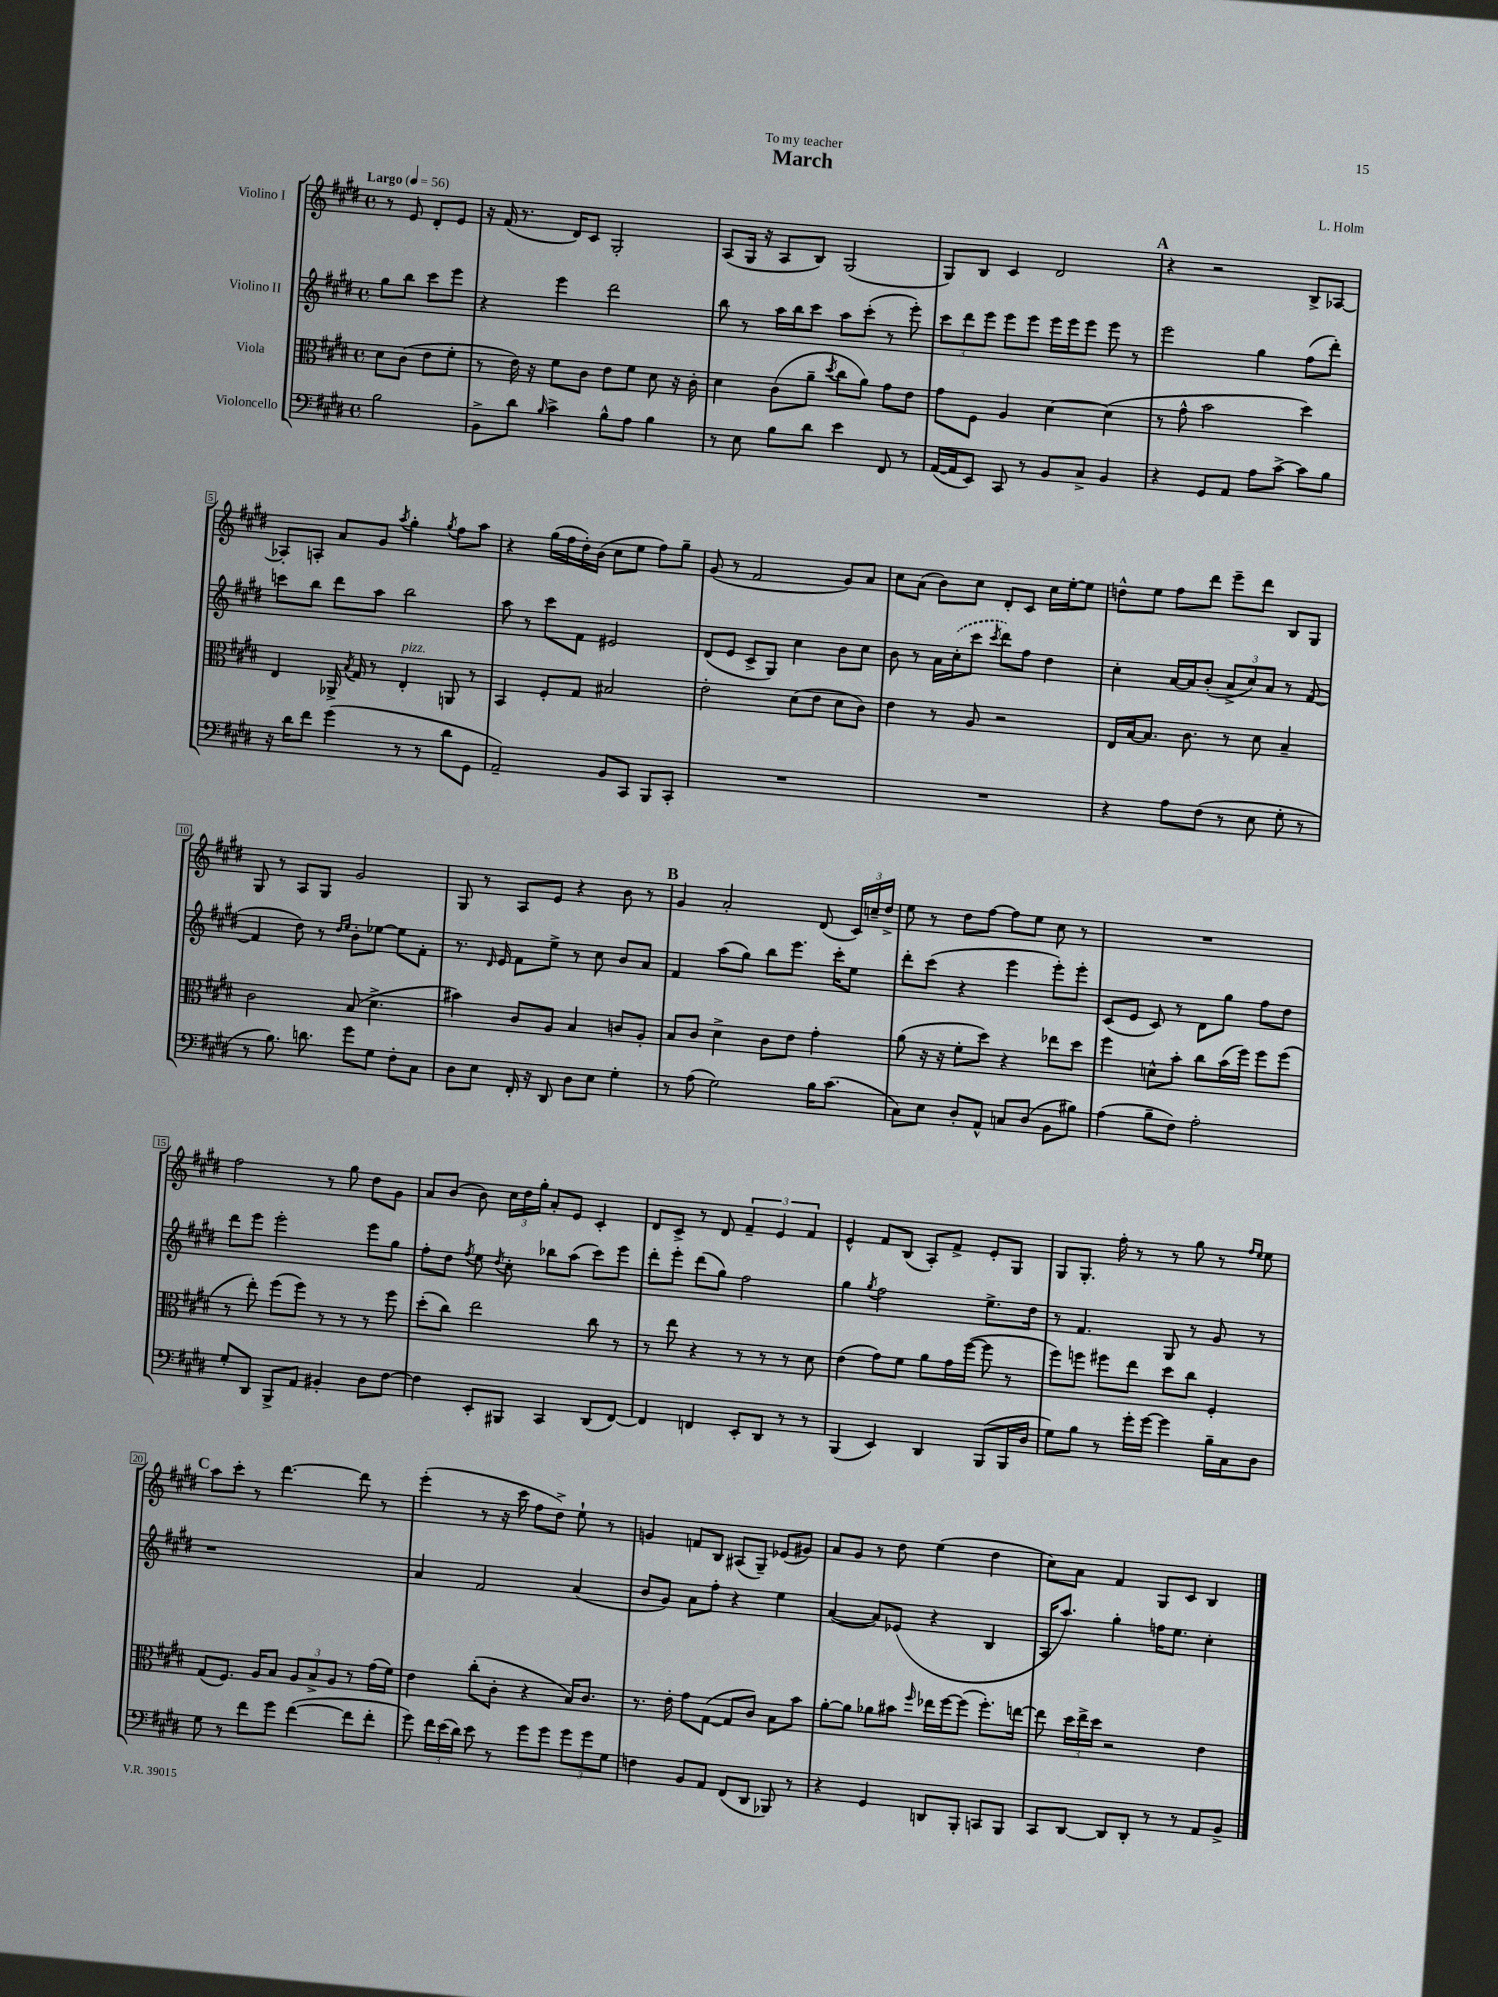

**kern	**kern	**kern	**kern
*part4	*part3	*part2	*part1
*staff4	*staff3	*staff2	*staff1
*I"Violoncello	*I"Viola	*I"Violino II	*I"Violino I
*clefF4	*clefC3	*clefG2	*clefG2
*k[f#c#g#d#]	*k[f#c#g#d#]	*k[f#c#g#d#]	*k[f#c#g#d#]
*M4/4	*M4/4	*M4/4	*M4/4
*met(c)	*met(c)	*met(c)	*met(c)
*MM56	*MM56	*MM56	*MM56
=	=	=	=
!	!	!	!LO:TX:a:B:t=Largo
2B\	8d#\L	8gg#\L	8r
.	(8c#\J	8bb\J	8e/
.	8e\L	8ccc#\L	8d#'/L
.	8f#'\J	8eee\J	8e/J
=1	=1	=1	=1
8BB^\L	8r	4r	16r
.	.	.	(16f#/
8d#\J	16e\)	.	8.r
.	16r	.	.
16qqB/	.	.	.
4c#^\	8f#\L	4eee\	.
.	.	.	16d#/KL)
.	8c#\J	.	8c#/J
8B^^\L	8e\L	2ddd#\	2G#'/
8A\J	8f#\J	.	.
4B\	8d#\	.	.
.	16r	.	.
.	16c#'\	.	.
=2	=2	=2	=2
8r	4d#\	8bb\	(8A/L
8E\	.	8r	16G#/Jk
.	.	.	16r
8B\L	(8c#\L	16aa\LL	8A/L
.	.	16bb\J	.
8d#\J	8a~\J	8ccc#\J	8B/J)
.	8qdd#/	.	.
4e\	8cc#\L	8aa\L	(2G#/
.	8a\J)	(8ccc#'\J	.
8FF#/	8g#\L	8r	.
8r	8e\J	8eee'\)	.
=3	=3	=3	=3
([16AA/LL	8g#\L	12ccc#\L	8G#/L)
16AA/J]	.	.	.
.	.	12ddd#\	.
8EE/J)	8F#\J	.	8B/J
.	.	12eee\J	.
8CC#/	4A/	8eee\L	4c#/
8r	.	8eee\J	.
8BB/L	[4d#\	16eee\LL	2d#/
.	.	16eee\J	.
8C#^/J	.	8eee\J	.
4BB/	(4d#\]	8eee\	.
.	.	8r	.
!!LO:REH:place=s1:t=A
=4	=4	=4	=4
4r	8r	2eee\	4r
.	8g#^^\	.	.
8GG#/L	2b\	.	2r
8AA/J	.	.	.
8A\L	.	4gg#\	.
[8c#^\J	.	.	.
8c#\L]	4dd#\)	(8ff#\L	8B^/L
8B\J	.	8ddd#'\J)	[8A-X/J
!!LO:LB:g=z
=5	=5	=5	=5
16r	4E/	8cccn\L	8A-X'/L]
16d#\KL	.	.	.
8f#\J	.	8bb\J	8An'/J
(4g#\	16AA-X^/	8ddd#\L	8a/L
.	8qB/	.	.
.	16G#/	.	.
.	8r	8aa\J	8g#/J
.	.	.	8qaa/
!	!LO:TX:a:i:t=pizz.	!	!
8r	4E'/	2bb\	4gg#'\
8r	.	.	.
.	.	.	8qgg#/
8d#\L	8AAn/	.	8ff#\L
8GG#\J	8r	.	8aa\J
=6	=6	=6	=6
2AA~/)	4BB/	8aa\	4r
.	.	8r	.
.	8F#'/L	8ccc#\L	(16gg#\LL
.	.	.	16ff#\
.	8G#/J	8f#\J	16dd#'\)
.	.	.	(16b\JJ
8BB/L	2B#X/	2e#X/	8cc#\L
8CC#/J	.	.	8ee\J
8BBB/L	.	.	8ff#\L)
8CC#'/J	.	.	8gg#~\J
=7	=7	=7	=7
1r	2e'\	(8d#/L	(8g#/
.	.	8e/J	8r
.	.	8c#^/L	2f#/
.	.	8G#/J)	.
.	(8d#\L	4cc#\	.
.	8e\J	.	.
.	8d#\L	8b\L	8g#/L)
.	8c#\J)	8cc#\J	8a/J
=8	=8	=8	=8
1r	4e\	8b\	8cc#\L
.	.	8r	(8a\J
.	8r	16a\LL	8b\L)
.	.	(16cc#'\J	.
.	8A/	8ccc#\J	8cc#\J
.	.	8qccc#/	.
.	2r	8ddd#\L)	8d#'/L
.	.	8ff#\J	8c#/J
.	.	4dd#\	16cc#\LL
.	.	.	[16ee'\J
.	.	.	8ee\J]
=9	=9	=9	=9
4r	16E/LL	4cc#'\	8ddn^^\L
.	[16B/J	.	.
.	8.B/J]	.	8ee\J
8A\L	.	[16a/LL	8ff#\L
.	8.c#\	16a/J]	.
(8F#\J	.	(8b'/J	8ddd#\J
8r	8r	12a^/L	8eee~\L
.	.	12cc#/)	.
8E\	8d#\	.	8ddd#\J
.	.	12a/J	.
8G#'\	4B~/	8r	8B/L
8r	.	([8f#/	8G#/J
!!LO:LB:g=z
=10	=10	=10	=10
8r	2c#\	4f#/]	8G#/
8.B\)	.	.	8r
.	.	8dd#\)	8A/L
8.dn\	.	.	.
.	.	8r	8G#/J
.	.	16qqdd#/LL	.
.	.	16qqee/JJ	.
8g#\L	(8B/	8b'\L	2g#/
8G#\J	4.d#^\	[8ee-X\J	.
8F#'\L	.	8ee-\L]	.
8C#\J	.	8f#'\J	.
=11	=11	=11	=11
8D#\L	4b#X\)	8.r	8G#/
8E\J	.	.	8r
.	.	16qqd#/	.
.	.	16e/	.
16FF#'/	8c#/L	8f#\L	8A/L
16r	.	.	.
8DD#/	8A/J	8ee^\J	8e/J
8D#\L	4B/	8r	4r
8E\J	.	8cc#\	.
4G#'\	8cn/L	8b/L	8b\
.	8A'/J	8a/J	8r
!!LO:REH:place=s1:t=B
=12	=12	=12	=12
8r	8B/L	4f#/	4g#/
(8A\	8c#/J	.	.
2G#\)	4d#^\	(8aa\L	2a'/
.	.	8gg#\J)	.
.	8c#\L	8bb\L	.
.	8e\J	8.eee\J	.
16B\KL	4g#'\	.	(8d#/
(8.c#\J	.	16ccc#'\KL	.
.	.	8ee\J	24c#/LL)
.	.	.	24ccn~/
.	.	.	24dd#^/JJ
=13	=13	=13	=13
8C#\L)	(8a\	8ddd#'\L	8ee\
8E\J	16r	(8ccc#\J	8r
.	16r	.	.
8D#'/L	8f#'\L	4r	8dd#\L
8AA^^/J	8dd#\J)	.	[8ff#\J
8Cn/L	4r	4eee\	8ff#\L]
(8D#/J	.	.	8ee\J
8BB\L	8ee-X\L	8eee'\L)	8cc#\
8B#X\J)	8dd#\J	8eee'\J	8r
=14	=14	=14	=14
(4A\	4ff#\	(8c#/L	1r
.	.	8e/J	.
8B~\L	8dn^^\L	8c#/)	.
8F#\J)	8b'\J	8r	.
2A'\	8cc#\L	8d#\L	.
.	(16b\L	8gg#\J	.
.	16ff#\JJ)	.	.
.	8ff#\L	8ff#\L	.
.	(8ff#\J	8dd#\J	.
!!LO:LB:g=z
=15	=15	=15	=15
8G#'/L	8r	8ddd#\L	2ff#\
8DD#/J	8ee'\)	8eee\J	.
8BBB^/L	(8ff#\L	2eee'\	.
8AA/J	8ff#\J)	.	.
4BB#X'/	8r	.	8r
.	8r	.	8gg#\
8D#\L	8r	8eee\L	8dd#\L
[8F#\J	8ff#\	8gg#\J	8g#\J
=16	=16	=16	=16
4F#\]	(8dd#'\L	8ff#'\L	8a/L
.	8cc#\J)	8dd#\J	(8b/J
.	.	8qff#/	.
8EE'/L	2ee\	8ee\	8b\)
.	.	8qdd#/	.
8BBB#X/J	.	8cc#'\	24cc#\LL
.	.	.	24dd#\
.	.	.	24gg#'\JJ
4CC#/	.	8bb-X\L	8a'/L
.	.	(8aa\J	8e/J
(8DD#/L	8cc#\	8ccc#\L)	4c#'/
[8FF#/J)	8r	8eee\J	.
=17	=17	=17	=17
4FF#/]	8r	8ddd#'\L	8d#/L
.	8ee\	8eee'\J	8c#^/J
4FFn/	4r	(8ddd#\L	8r
.	.	8gg#\J)	8d#/
8EE'/L	8r	2ff#\	6f#~/
8DD#/J	8r	.	.
.	.	.	6e/
8r	8r	.	.
.	.	.	6f#/
8r	8d#\	.	.
=18	=18	=18	=18
(4BBB/	(4e\	4gg#\	4e^^/
.	.	8qgg#/	.
4EE/)	8g#\L)	2ff#\	8f#/L
.	8f#\J	.	(8B/J
4DD#/	8a\L	.	8A'/L)
.	16g#\L	.	8f#^/J
.	([16ff#\JJ	.	.
(8BBB/L	8ff#\]	8.ee^\L	8e'/L
16BBB/L	8r	.	8G#/J
16D#/JJ	.	16dd#\Jk	.
=19	=19	=19	=19
8G#\L)	8ff#\L)	8r	8G#/L
8B\J	8ffn\J	4.f#/	8.G#'/J
8r	8ff#X\L	.	.
.	.	.	16ff#'\
16g#'\LL	8ee\J	.	8r
[16g#\JJ	.	.	.
4g#\]	8dd#\L	8G#/	8r
.	8cc#\J	8r	8gg#\
16B~\LL	4F#'/	8g#/	8r
16C#\J	.	.	.
.	.	.	16qqff#/LL
.	.	.	16qqee/JJ
8D#\J	.	8r	8ee\
!!LO:LB:g=z
!!LO:REH:place=s1:t=C
=20	=20	=20	=20
8G#\	(8G#/L	1r	8aa\L
8r	8.F#/J)	.	8ccc#'\J
8f#\L	.	.	8r
.	16A/KL	.	.
8g#\J	8B/J	.	[4.ddd#\
([4f#\	12A/L	.	.
.	12B^/	.	.
.	12A/J	.	.
8f#\L]	8r	.	8ddd#\]
8f#'\J	(16g#\LL	.	8r
.	16f#\JJ)	.	.
=21	=21	=21	=21
8g#\)	4e\	4a/	(4eee'\
24f#\LL	.	.	.
(24e\	.	.	.
24d#\JJ)	.	.	.
8e\	(8cc#'\L	2f#/	8r
8r	8c#'\J	.	16r
.	.	.	16ccc#\
8g#\L	4r	.	8ff#\L
8g#\J	.	.	8dd#^\J)
12g#\L	16B/KL)	(4a/	8ee`\
.	8.c#/J	.	.
12g#\	.	.	.
.	.	.	8r
12G#\J	.	.	.
=22	=22	=22	=22
4Fn\	8.r	8b/L	4gn/
.	.	8g#/J)	.
.	16e'\	.	.
8BB/L	8g#\L	8a\L	8fn/L
8AA/J	([8G#\J	8ff#'\J	8B/J
(8FF#/L	8G#/L]	4r	(8A#X/L
8DD#/J	8c#/J)	.	8G#~/J)
8BBB-X/)	8B\L	4ee\	(8e-X/L
8r	8b\J	.	8g#X/J)
=23	=23	=23	=23
4r	[8a'\L	([4a/	8a/L
.	8a\J]	.	8g#/J
4GG#/	8a-X\L	8a/L])	8r
.	8b#X\J	(8e-X/J	8dd#\
.	16qqff#/	.	.
8DDn/L	16ee-X\LL	4r	(4ee\
.	[16ff#\J	.	.
8BBB'/J	(8ff#\J]	.	.
8CCn/L	8.ff#'\L)	4B/	4dd#\
8BBB/J	.	.	.
.	[16een\Jk	.	.
=24	=24	=24	=24
8CC#/L	8ee\]	16A/KL	8cc#\L)
.	.	8.aa/J)	.
[8DD#/J	24dd#\LL	.	8a\J
.	24ee^\	.	.
.	24dd#\JJ	.	.
8DD#/L]	2r	4gg#'\	4f#/
8DD#'/J	.	.	.
8r	.	16ffn\KL	8G#/L
.	.	8.ee\J	.
8r	.	.	8c#/J
8AA/L	4e\	4cc#'\	4B/
8BB^/J	.	.	.
==	==	==	==
*-	*-	*-	*-
